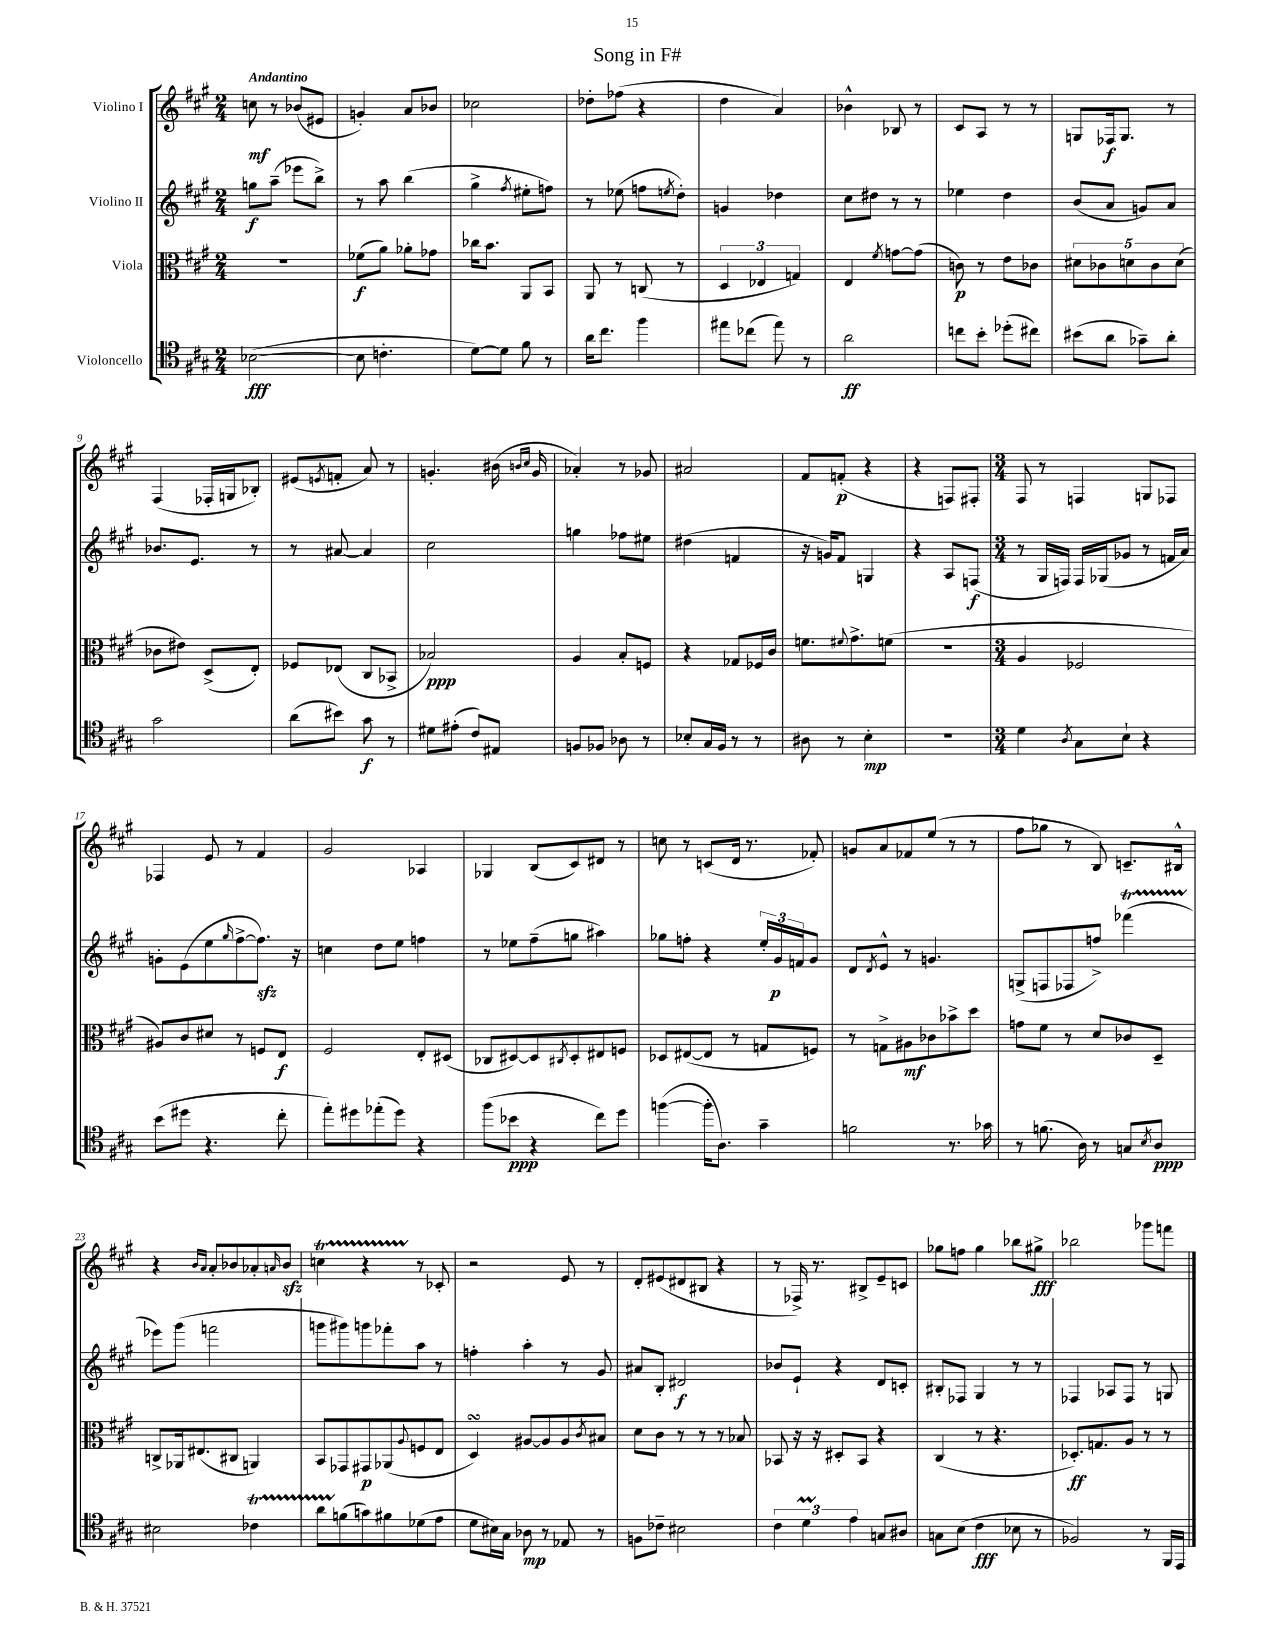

**kern	**kern	**kern	**kern
*staff4	*staff3	*staff2	*staff1
*clefC4	*clefC3	*clefG2	*clefG2
*k[f#c#g#]	*k[f#c#g#]	*k[f#c#g#]	*k[f#c#g#]
*M2/4	*M2/4	*M2/4	*M2/4
([2B-	2r	8gg	8cc
.	.	(8aa~	8r
.	.	8eee-	(8b-
.	.	8bb^)	8e#
=	=	=	=
8B-]	(8f-	8r	4g')
4.c'	8a)	8aa	.
.	8a-'	(4bb	8a
.	8g-	.	8b-
=	=	=	=
[8d)	16cc-	4gg#^	2cc-
.	8.b	.	.
8d]	.	.	.
.	.	8qff#	.
8f#	8AA	8ee#'	.
8r	8BB	8ff)	.
=	=	=	=
16a	8AA	8r	8dd-'
8.cc#	.	.	.
.	8r	(8ee-	(8ff-
4ff#	(8C	8ff	4r
.	.	8qee	.
.	8r	8dd')	.
=	=	=	=
8ee#	6D	4g	4dd
(8cc-	.	.	.
.	6E-	.	.
8ee#)	.	4dd-	4a)
.	6G)	.	.
8r	.	.	.
=	=	=	=
2a	4E	8cc#	4b-^^
.	.	8dd#	.
.	8qf#	.	.
.	[8g	8r	8B-
.	(8g]	8r	8r
=	=	=	=
8cc	8c)	4ee-	8c#
8b'	8r	.	8A
(8dd-'	8e	4dd	8r
8cc#)	8c-	.	8r
=	=	=	=
(8b#	10d#	(8b	8G
.	10c-	.	.
8a	.	8a	16F-
.	.	.	8.G
.	10d	.	.
8g-~)	.	8g)	.
.	10c-	.	.
8a'	.	8a	8r
.	(10d	.	.
=	=	=	=
2g#	8c-	8.b-	(4F#
.	8e#)	.	.
.	.	8.e	.
.	(8D^	.	16F-'
.	.	.	16G
.	8E')	8r	8B-')
=	=	=	=
(8a	8F-	8r	(8e#
.	.	.	8qe
8b#)	(8E-	[8a#	8f'
8g#	8C#	4a#]	8a)
8r	8BB-^	.	8r
=	=	=	=
8d#	2B-)	2cc#	4.g'
(8e#'	.	.	.
8c#)	.	.	.
8E#	.	.	(16b#
.	.	.	16qqb
.	.	.	16qqcc#
.	.	.	16g
=	=	=	=
8F	4A	4gg	4a-')
8F-	.	.	.
8A-	8B'	8ff-	8r
8r	8F	8ee#	8g-
=	=	=	=
8B-'	4r	(4dd#	2a#
16G#	.	.	.
16F#	.	.	.
8r	8G-	4f	.
8r	16F-	.	.
.	16c#	.	.
=	=	=	=
8A#	8.f	16r	8f#
.	.	16g)	.
8r	.	8f#	(8f'
.	8qqf#	.	.
.	8.g#^	.	.
4B'	.	4G	4r
.	(8f	.	.
=	=	=	=
2r	2r	4r	4r
.	.	8A	8F)
.	.	(8F	8F#'
=	=	=	=
*M3/4	*M3/4	*M3/4	*M3/4
4d	4A	8r	8F#
.	.	16G#	8r
.	.	16F)	.
8qA	.	.	.
8G#	2F-	16F	4F
.	.	(16G-	.
8B`	.	8g-	.
4r	.	8r	8G
.	.	16f	8F-
.	.	16a)	.
=	=	=	=
(8b	8A#)	8g'	4F-
8dd#	8c#	(8e	.
4.r	8d#	8ee	8e
.	.	16qqgg#	.
.	8r	[8ff#^	8r
.	8F	8.ff#])	4f#
8cc#'	8E	.	.
.	.	16r	.
=	=	=	=
8ee')	2F#	4cc	2g#
8dd#	.	.	.
(8ee-'	.	8dd	.
8dd#)	.	8ee	.
4r	8E'	4ff	4A-
.	(8D#	.	.
=	=	=	=
(8ff#	8C-	8r	4G-
8b-	[8D#)	8ee-	.
4r	8D#]	(8ff#~	(8B
.	8qC#	.	.
.	8D#'	8gg	8c#)
8cc#)	8E#	4aa#)	8d#
8dd	8F	.	8r
=	=	=	=
([4ff	8D-	8gg-	8cc
.	([8E#	8ff'	8r
16ff']	8E#]	4r	(8c
8.A)	.	.	.
.	8r	.	16d
.	.	.	8.r
4g#~	8G	24ee'	.
.	.	24g#	.
.	.	24f	.
.	8F)	8g#	8f-')
=	=	=	=
2f	8r	8d	8g
.	.	8qd	.
.	8G^	8e^^	8a
.	8A#	8r	8f-
.	8c-	4.g	(8ee
8.r	8b-^	.	8r
.	8dd	.	8r
16g-	.	.	.
=	=	=	=
8r	8g	(8G^	8ff#
(8.f	8f#	8F	8gg-
.	8r	8F-	8r
16A)	.	.	.
8r	8d	8ff^)	8B)
8G	8c-	(4fff-	8.c~
8qB	.	.	.
8A	8D~	.	.
.	.	.	16B#^^
=	=	=	=
2B#	8C^	8eee-)	4r
.	16AA-	(8ggg#	.
.	(8.E#	.	.
.	.	.	16qqb
.	.	.	16qqa
.	.	2fff	8a'
.	8C#	.	8b-
4c-	4AA)	.	8a-'
.	.	.	16qqa
.	.	.	8b-
=	=	=	=
8a	8BB	8ggg	4cc
(8f	8GG-	8ggg#)	.
8g)	8GG#	8ggg	4r
8f#	(8AA-	8fff-'	.
.	8qqA	.	.
(8d-	8F	8aa	8r
8e	8E	8r	8c-'
=	=	=	=
8d	4D)	4ff'	2r
16B#)	.	.	.
16G#	.	.	.
8A-	[8A#	4aa'	.
8r	8A#]	.	.
8E-	8A#	8r	8e
.	8qc#	.	.
8r	8B#	8g#	8r
=	=	=	=
8F	8d	8a#	8d'
8c-~	8c#	8B'	(8e#
2B#	8r	2d#	8d#
.	8r	.	8B#
.	8r	.	4r
.	8B-	.	.
=	=	=	=
6c#	8BB-	8b-	8r
.	16r	8e`	16F-^)
6d	.	.	.
.	16r	.	8.r
.	8D#'	4r	.
6e	.	.	.
.	8BB-	.	8B#^
8G	4r	8d	8e~
8A#	.	8c'	8c
=	=	=	=
8G	(4C#	8B#'	8gg-
(8B	.	8F-	8ff
4c#	8r	4G#	4gg-
.	4.r	.	.
8B-	.	8r	8bb-
8r	.	8r	8gg#^
=	=	=	=
2F-)	8.D-')	4F-	2bb-
.	8.G	.	.
.	.	8A-	.
.	8A	8F-	.
8r	8r	8r	8ggg-
16FF#	8r	8G	8fff
16EE	.	.	.
==	==	==	==
*-	*-	*-	*-
